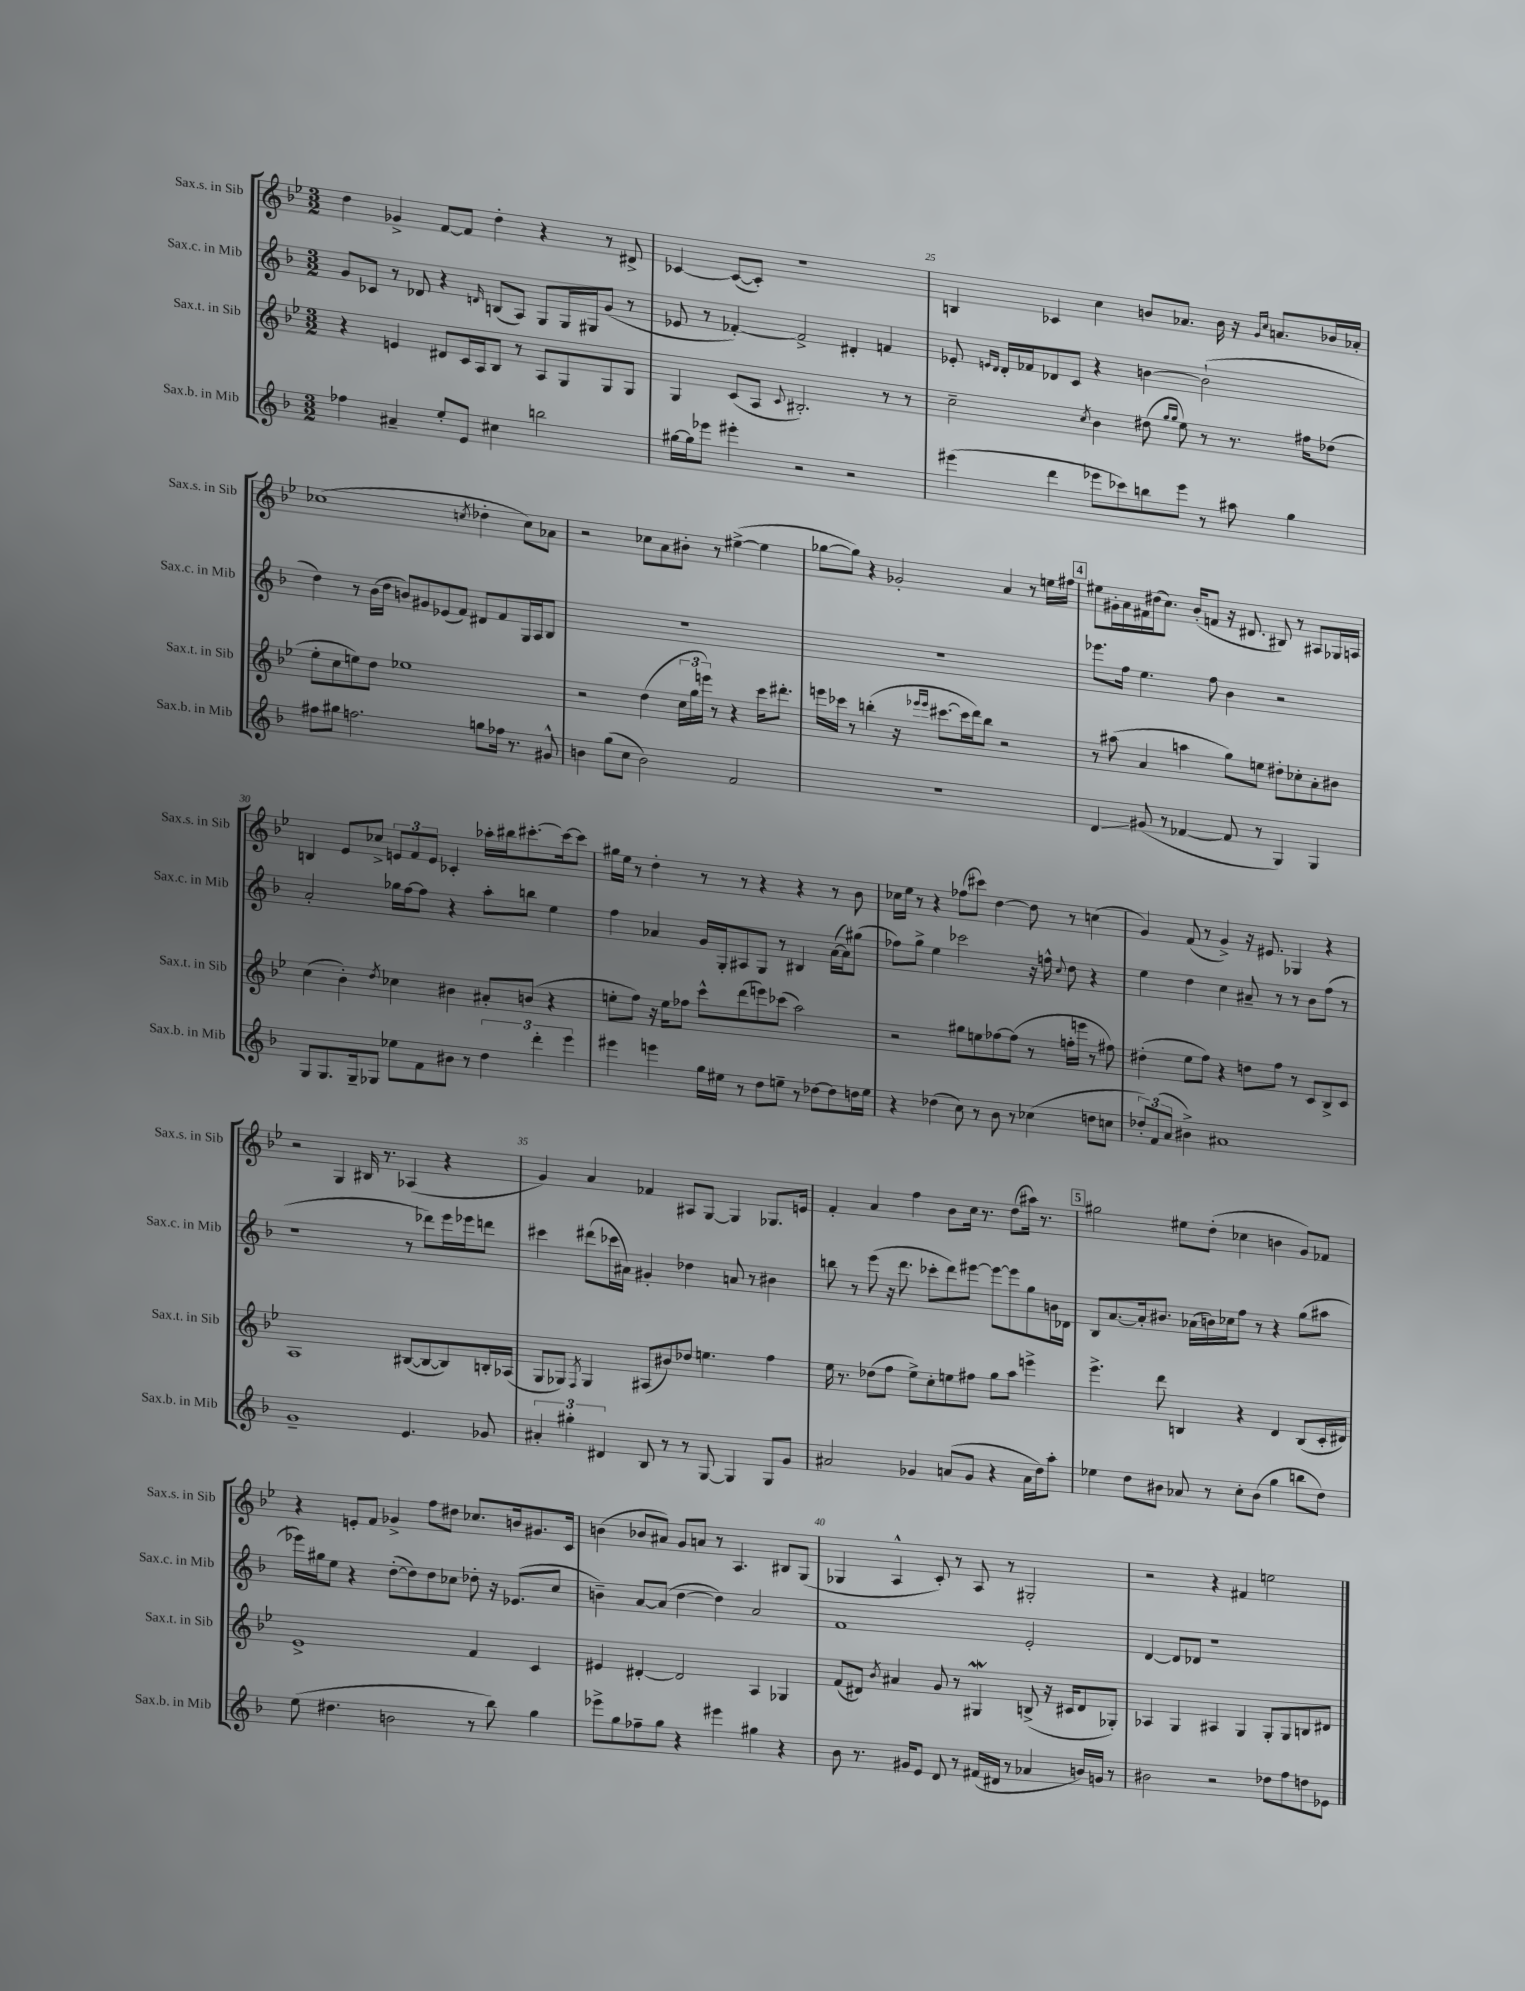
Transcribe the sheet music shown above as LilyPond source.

<<
\new StaffGroup <<
\new Staff = "s0" \with { instrumentName = "Sax.s. in Sib" shortInstrumentName = "Sax.s. in Sib" } {
    \clef treble \key bes \major \numericTimeSignature \time 3/2
    \autoBeamOff d''4 ges'4-> f'8[~ f'8] d''4-. r4 r8 dis'8-> |
    ces'4~ ces'8[~( ces'8]-.) r1 |
    b4 ces'4 c''4 b'8[ aes'8.] b'16 r16 \grace { g'16[ c''16] } a'8.[ bes'16 aes'16]-. |
    ces''1( \acciaccatura { c''8 } des''4-. c''8[) aes'8] |
    r2 ces''8[ a'8 bis'8]-. r8 eis''4~->( eis''4 |
    ges''8[~ ges''8]) r4 ges'2-. a'4 r8 e''16[ fis''16] |
    \mark \markup { \box "4" } eis''8[ gis'16-. a'16 fis'16 dis''16( c''8.]) bes'16[-.( f'8] r16 dis'8. bis8) r8 ais8[ ges16 a16] |
    b4 ees'8[ ces''8]-> \tuplet 3/2 { e'8[ f'8 e'8] } ces'4-. aes''16[-. bis''16 cis'''8.~-. cis'''16~ cis'''8] |
    gis''16[ ees''16] r8 d''4-. r8 r8 r4 r4 r8 bes'8 |
    ces''16[ ees''16] r8 r4 fes''8[( cis'''8]) d''4~ d''8 r8 c''4( |
    g'4) f'8( r8 g'4->) r16 eis'8. ges4 r4 |
    r2 g4 bis16 r8. aes4( r4 |
    g'4) a'4 fes'4 ais8[ g8]~ g4 ges8.[ e'16] |
    f'4-. a'4 f''4 bes'8[ c''16] r8. d''8[( ais''16]) r8. |
    \mark \markup { \box "5" } gis''2 eis''8[ d''8]-.( ces''4 b'4 g'8[) fes'8] |
    r4 e'8[-. f'8] ges'4-> f''8[ dis''8] ces''8.[ b'16 gis'8. c'16] |
    b'4( bes'8[ ais'8]) g'8[ a'8] r8 a4. bis8[ g8]( |
    ges4 a4-^ c'8-.) r8 a8 r8 gis2-. |
    r2 r4 fis'4 e''2 \bar "|." |
}
\new Staff = "s1" \with { instrumentName = "Sax.c. in Mib" shortInstrumentName = "Sax.c. in Mib" } {
    \clef treble \key f \major \numericTimeSignature \time 3/2
    \autoBeamOff g'8[ ces'8] r8 des'8 r4 \grace { d'16 } b8[( a8]) g8[ g16 gis16 g'8]( r8 |
    ees'8 r8 fes'4~-.) fes'2-> dis'4-. f'4 |
    ees'8-. \grace { e'16[ d'16] } d'16[-. fes'16 des'8 c'8] r4 b'4~ b'2-!( |
    d''4) r8 bes'16[( d''16] b'8[) gis'8 ees'8( f'8]) dis'8[ f'8 g16 a16 bes8] |
    R1. |
    R1. |
    \mark \markup { \box "4" } ees'''8.[ f''16] e''4. f''8 bes'4 r2 |
    a'2-. ges''16[ f''16~ f''8] r4 a''8[-. b''8] e''4 |
    f''4 aes'4 g'16[ g16-. ais8 g8] r8 bis4 aes'16[~( aes'16) gis''8]( |
    fes''8[) g''8]-> e''4 ces'''2 r16 f''16-^ \appoggiatura { c''8 } d''8 r4 |
    e''4 d''4 c''4 ais'8-- r8 r8 bes'8[ f''8]( r8 |
    r1 r8 des'''8[) e'''16 ees'''16 d'''8] |
    cis'''4 dis'''8[( ces'''16 ais'16]) gis'4-. des''4 a'8 r8 bis'4 |
    b''8 r8 e'''8( r16 d'''8. ces'''8[-. d'''8) eis'''8]~ eis'''8[~ eis'''8 g''8 b'16 des'16] |
    \mark \markup { \box "5" } bes8[ a'8.~ a'16-. bis'8.] aes'16[( b'16) ces''16 f''8] r8 r4 g''8[( ais''8] |
    ees'''16[) gis''16 e''8] r4 d''8[~-.( d''8) d''8 ces''8] des''8-. r16 ees'8.[( ces''8] |
    b'4--) a'8[~ a'8]( d''4~ d''4) a'2 |
    f'1 e'2-. |
    d'4~ d'8[ des'8] r1 \bar "|." |
}
\new Staff = "s2" \with { instrumentName = "Sax.t. in Sib" shortInstrumentName = "Sax.t. in Sib" } {
    \clef treble \key bes \major \numericTimeSignature \time 3/2
    \autoBeamOff r4 e'4 dis'8[ c'16 a16 bes8] r8 a8[ g8 g8 g8] |
    g4 c'8[( a8] \appoggiatura { c'8 } bis2.-.) r8 r8 |
    c''2-- \acciaccatura { c''8 } bes'4 dis''8( \grace { g''16[ g''16] } ees''8) r8 r8. fis''16[ des''8]( |
    ees''8[-. c''8 e''8) d''8] ees''1 |
    r2 d''4( \tuplet 3/2 { c''16[ g''16 e'''16]) } r8 r4 c'''16[ dis'''8.]-. |
    e'''16[ ces'''16] r8 b''4-.( r16 \grace { ees'''16[ ees'''16] } cis'''8.[~ cis'''16 d'''16) b''8] r2 |
    \mark \markup { \box "4" } r8 ais''8( a'4 a''4 g''8[) e''8] dis''8[-. ces''8-. a'8-. bis'8] |
    c''4( bes'4-.) \acciaccatura { d''8 } ces''4 bis'4 ais'8[-. b'8]( r4 |
    e''8[-. f''8]) r16 e''16[ fes''8] c'''8[-^ d'''8( e'''8) ces'''8]( a''2) |
    r2 gis''8[ e''8 fes''8~ fes''8]( r8 f''16[-. e'''16] r8 fis''8) |
    dis''4-.( ees''8[ f''8]) r4 d''8[ f''8] r8 c'8[ bes8-> c'8] |
    a1 bis8[~( bis8~ bis8) b16-. aes16]( |
    g8[ ges8]) \acciaccatura { f8 } ges4 ais8[( bis'8) des''8] e''4. f''4 |
    ees''16 r8. des''8[( f''8] ees''8[->) c''8-. e''8 fis''8] g''8[ a''8] e'''4-> |
    \mark \markup { \box "5" } ees'''4.-> d'''8 b4 r4 d'4 b8[( c'16-. dis'16]) |
    ees'1-> f'4 c'4 |
    eis'4 dis'4~-. dis'2 a4 ges4 |
    f'8[( dis'8]) \acciaccatura { bes'8 } ais'4 g'8 r8 gis4\mordent b8->( r16 cis'16[ dis'8 ges8]-.) |
    aes4 g4 ais4 g4 g8[-. g8 b8 dis'8] \bar "|." |
}
\new Staff = "s3" \with { instrumentName = "Sax.b. in Mib" shortInstrumentName = "Sax.b. in Mib" } {
    \clef treble \key f \major \numericTimeSignature \time 3/2
    \autoBeamOff fes''4 ais'4-- e''8[-. e'8] cis''4 b''2 |
    gis''16[~ gis''16 ees'''8] eis'''4-. r2 r2 |
    eis'''4( d'''4 ees'''8[ ces'''8) b''8 ees'''8] r8 ais''8 g''4 |
    fis''8[ gis''8] f''2. g''8[ fes''16] r8. gis'8-^ |
    b'4 g''8[( c''8] b'2) f'2 |
    R1. |
    \mark \markup { \box "4" } d'4\glissando gis'8( r8 fes'4~ fes'8 r8 g4) g4 |
    g8[ g8. g16-- ges8] ees''8[ f'8 bis'8] r8 \tuplet 3/2 { d''4 d'''4-. e'''4 } |
    eis'''4 e'''4 g''16[ eis''16] r8 d''8[ e''8]-- r8 des''8[~ des''8 d''16 e''16] |
    r4 des''4( c''8) r8 bes'8 r8 ces''4( d''8[ c''8] |
    \tuplet 3/2 { des''8[-.) f'8( a'8] } bis'4->) ais'1 |
    g'1-- e'4. ges'8 |
    \tuplet 3/2 { ais'4-. gis''4-. dis'4 } bes8 r8 r8 g8~ g4 g8[ g'8] |
    ais'2 ges'4 a'8[( ges'8] r4 a'16[ d''16) a''8]-. |
    \mark \markup { \box "5" } ees''4 d''8[ bis'8] aes'8 r8 c''8[-. bis'8]( g''4 b''8[ d''8]) |
    e''8( dis''4. b'2 r8 bes''8) g''4 |
    ees'''8[-> g''8 fes''8-- g''8] r4 eis'''4 gis''4 r4 |
    bes'8 r8. gis'16[ e'8] d'8 r8 fis'16[( dis'16] r8 aes'4 b'16[) g'16] r8 |
    bis'2 r2 des''8[ f''8 d''8 ees'8] \bar "|." |
}
>>
>>
\layout { \context { \Score currentBarNumber = #23 \override BarNumber.break-visibility = ##(#f #t #t) barNumberVisibility = #(every-nth-bar-number-visible 5) } }
